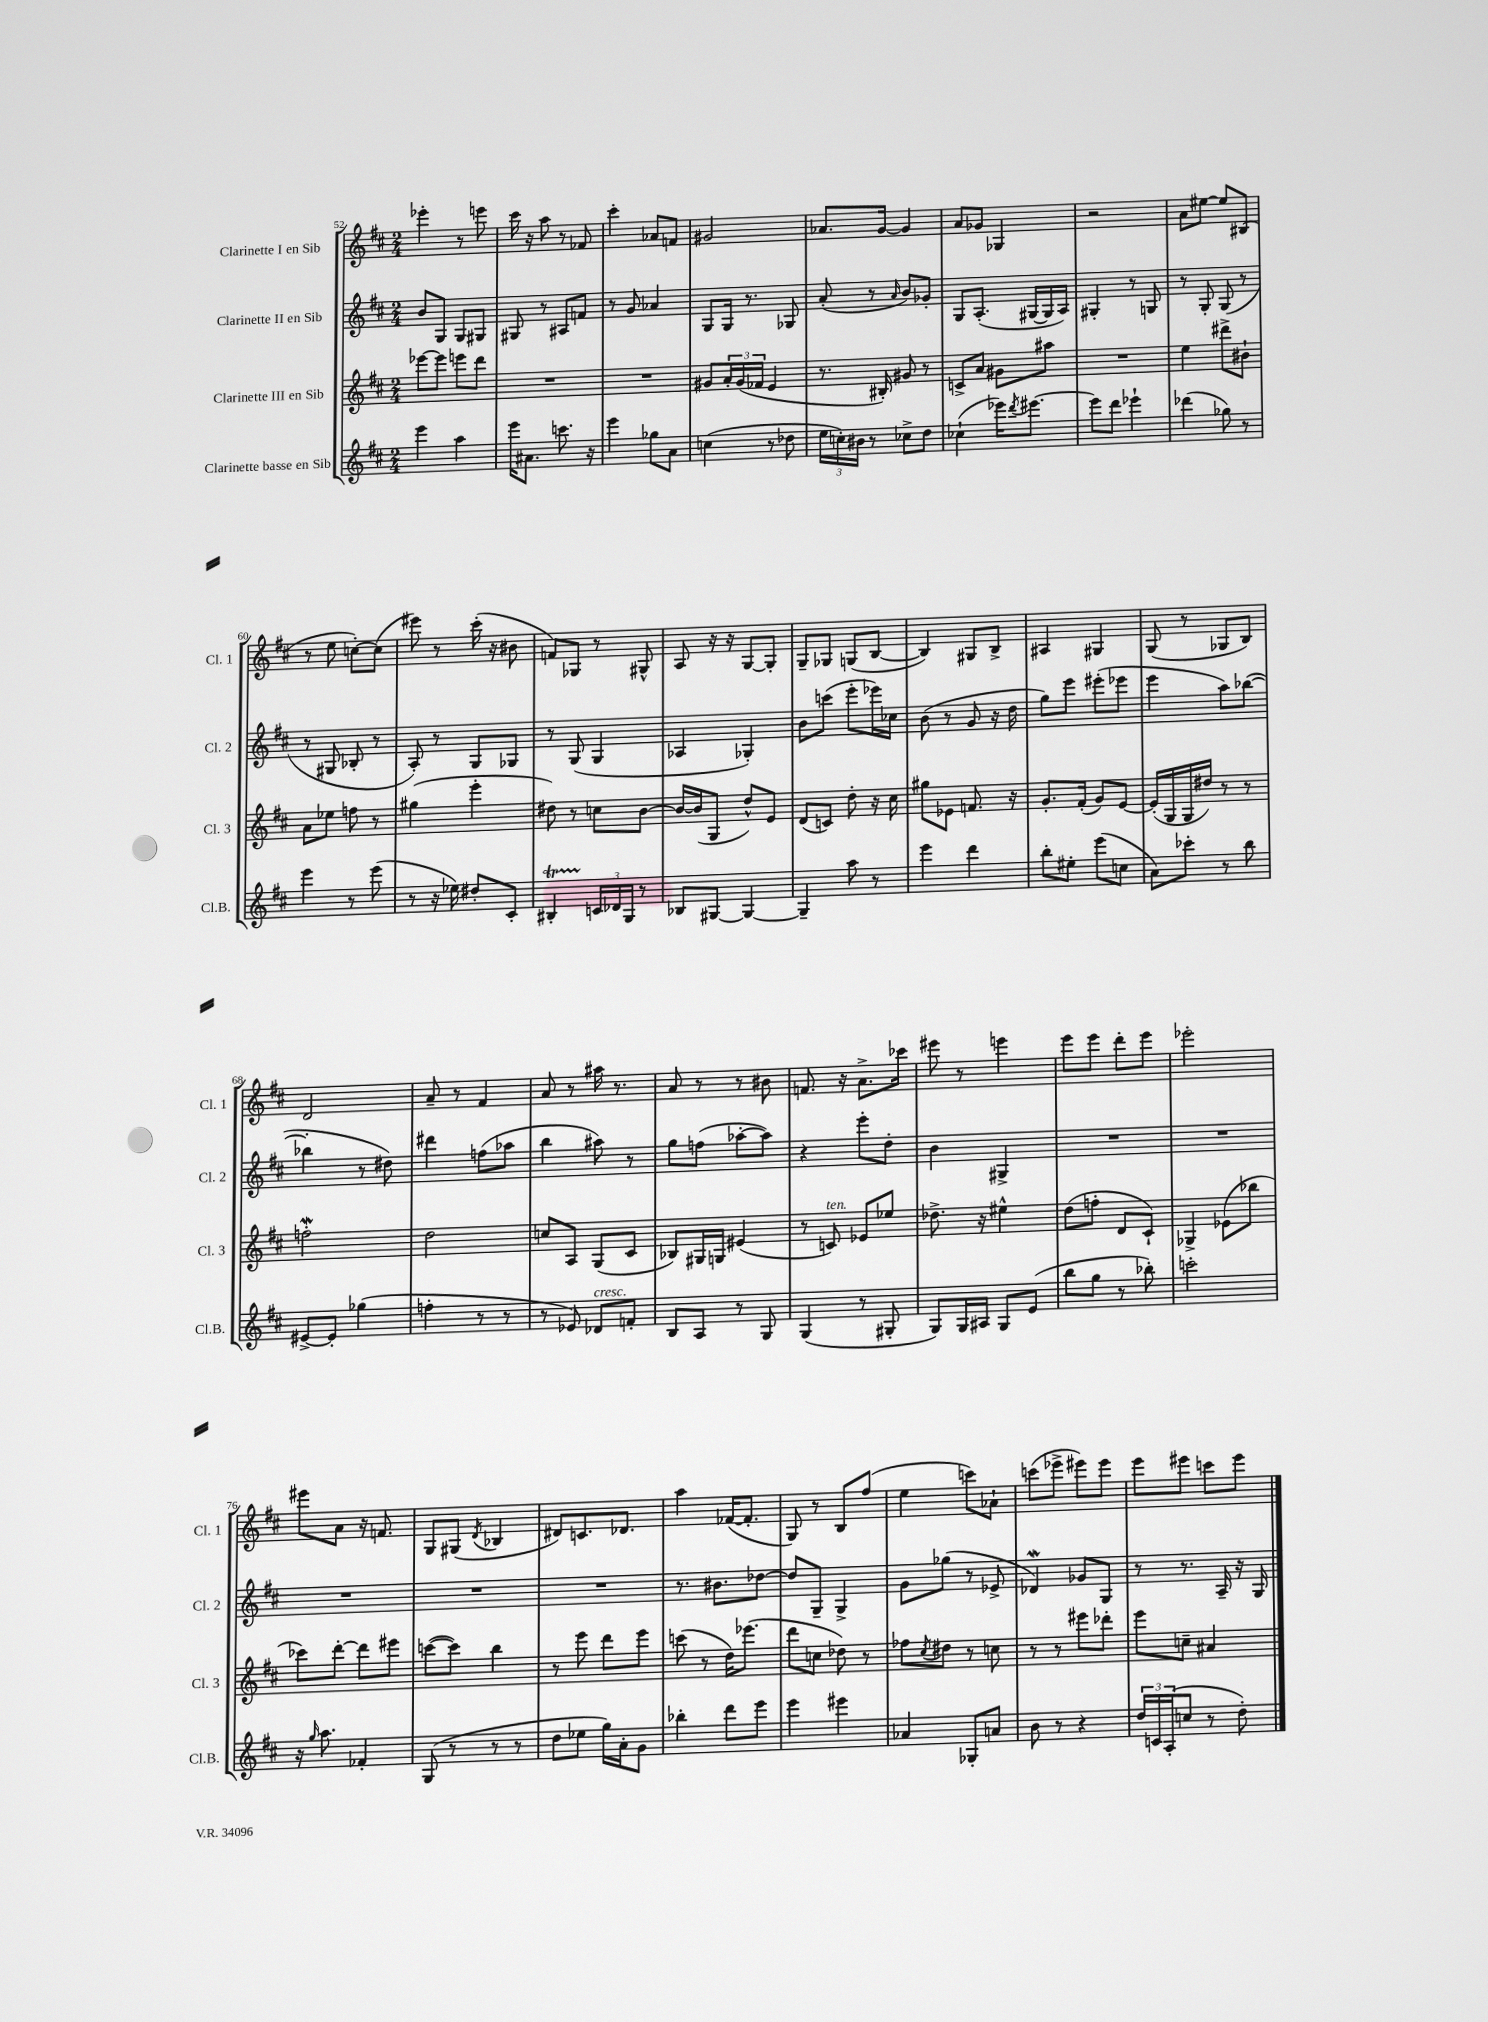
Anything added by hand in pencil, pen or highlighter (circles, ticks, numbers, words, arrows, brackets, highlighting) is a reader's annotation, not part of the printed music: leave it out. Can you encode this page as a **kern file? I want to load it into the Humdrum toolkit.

**kern	**kern	**kern	**kern
*staff4	*staff3	*staff2	*staff1
*clefG2	*clefG2	*clefG2	*clefG2
*k[f#c#]	*k[f#c#]	*k[f#c#]	*k[f#c#]
*M2/4	*M2/4	*M2/4	*M2/4
4eee	[8eee-	8b	4eee-'
.	8eee-]	8G	.
4aa	8eee	8G	8r
.	8ddd	8G#	8eee
=	=	=	=
16eee	2r	8G#	16ccc#
8.a#	.	.	16r
.	.	8r	8aa
8.ccc	.	8A#	8r
.	.	8f	8f-
16r	.	.	.
=	=	=	=
4eee	2r	8r	4ccc#'
.	.	8g	.
8gg-	.	4a-	8a-
8a	.	.	8f
=	=	=	=
(4cc	8g#	8G	2g#
.	24a'	16G	.
.	(24g#	.	.
.	.	8.r	.
.	24f-	.	.
8r	4e	.	.
8dd-	.	8G-	.
=	=	=	=
24ee	8.r	(8a'	8.a-
24cc')	.	.	.
24b#	.	.	.
8r	.	8r	.
.	16B#')	.	[16g
.	.	16qqa	.
8cc-^	8g#	8b)	4g]
8dd	8r	8g-'	.
=	=	=	=
(4cc-`	8c^	8G	8a
.	8a	(8.A'	8g-
16eee-)	8g#	.	4G-
8qddd	.	.	.
[8.eee#	.	[16G#	.
.	8aa#	16G#]	.
.	.	16A)	.
=	=	=	=
8eee#]	2r	4G#'	2r
8ddd	.	.	.
4eee-`	.	8r	.
.	.	8G	.
=	=	=	=
(4ddd-	4ee	8r	8a
.	.	8G'	[8ee#
8gg-)	8ddd#^	(8G	8ee#]
8r	8b#`	8r	(8B#
=	=	=	=
4eee	8a	8r	8r
.	8ee-	8G#	8ee
8r	8ff	8B-'	[8cc')
(8eee	8r	8r	(8cc]
=	=	=	=
8r	(4gg#	8A')	8eee#)
16r	.	8r	8r
16ee-)	.	.	.
8dd#'	4eee'	8G	(16ccc#'
.	.	.	16r
8c#'	.	8G-	8b#
=	=	=	=
4B#'	8dd#)	8r	8f)
.	8r	(8G	8G-
24c	8cc	4G	8r
24d-	.	.	.
24G	.	.	.
8r	[8b	.	8G#^^
=	=	=	=
8B-	16b_	4A-	8A
.	(16b]	.	.
[8G#	8G	.	16r
.	.	.	16r
4G#_	8dd^^)	4G-')	[8G
.	8e	.	8G']
=	=	=	=
4G#~]	(8d	8b	8G~
.	8c)	(8ccc	8G-
8aa	8dd'	8eee'	(8G
8r	16r	16eee-)	[8B
.	16cc#	16cc-	.
=	=	=	=
4eee	8gg#	(8b	4B])
.	8e-	8r	.
4ddd	8.f	8g	8G#
.	.	16r	8B^
.	16r	16dd	.
=	=	=	=
8bb'	8.g'	8gg)	4A#
8ee#'	.	8eee	.
.	(16f#'	.	.
(8eee	8g)	(8eee#'	4G#
8cc	[8e	8eee-	.
=	=	=	=
8a)	(16e']	4eee	(8G
.	16G	.	.
8ccc-'	16G	.	8r
.	16dd#)	.	.
8r	8r	8aa)	8G-
8bb	8r	([8bb-	8B)
=	=	=	=
[8e#^	2ff'	4bb-']	2d
8e#']	.	.	.
(4gg-	.	8r	.
.	.	8dd#)	.
=	=	=	=
4ff'	2dd	4ddd#	8a~
.	.	.	8r
8r	.	(8ff	4f#
8r	.	8aa-	.
=	=	=	=
8r	8cc	4bb	8a
8e-)	8A	.	8r
8d-	(8G	8aa#)	16aa#
.	.	.	8.r
8f'	8c#	8r	.
=	=	=	=
8B	8B-)	8gg	8a
8A	16G#	(8ff	8r
.	16G	.	.
8r	(4e#	[8aa-'	8r
8G	.	8aa-])	8b#
=	=	=	=
(4G	8r	4r	8.f
.	8c)	.	.
.	.	.	16r
8r	8e-	8eee'	8.a^
8G#'	8ee-	8dd'	.
.	.	.	16ccc-
=	=	=	=
8G)	8.dd-^	4b	8eee#
16G	.	.	8r
16A#	16r	.	.
8G	4ee#^^	4G#^	4eee
(8e	.	.	.
=	=	=	=
8bb	(8dd	2r	8eee
8gg	8ff'	.	8eee
8r	8d	.	8ddd'
8bb-')	8c#`)	.	8eee
=	=	=	=
2ccc'	4G-^	2r	2eee-'
.	(8e-	.	.
.	8bb-	.	.
=	=	=	=
16r	8ccc-)	2r	8eee#
16qqgg	.	.	.
8.aa	.	.	.
.	[8ddd'	.	8a
4f-'	8ddd]	.	16r
.	.	.	8.f
.	8eee#	.	.
=	=	=	=
(8G	([8ccc	2r	8G
8r	8ccc])	.	(8G#
.	.	.	8qd
8r	4bb	.	4B-
8r	.	.	.
=	=	=	=
8dd	8r	2r	8d#)
8ee-	8eee	.	8.c
16gg)	8ddd	.	.
16a'	.	.	8.d-
8g	8eee	.	.
=	=	=	=
4bb-'	(8ccc	8.r	4aa
.	8r	.	.
.	.	8.b#	.
8ddd	16dd)	.	([16f-
.	(8.eee-	.	8.f-']
8eee	.	[8dd-	.
=	=	=	=
4eee	8ddd	8dd-]	8G)
.	8cc	8G~	8r
4eee#	8dd-)	4G^	8B
.	8r	.	(8ff#
=	=	=	=
4a-	8ff-	8g	4ee
.	8qcc#	.	.
.	8dd#	(8gg-	.
8G-'	8r	8r	8ccc)
8a	8cc	8e-^	8a-`
=	=	=	=
8b	8r	4d-)	(8ccc
8r	8r	.	8eee-^
4r	8eee#	8g-	8eee#)
.	8ddd-'	8G	8eee#
=	=	=	=
24dd	8eee	8r	8eee
24c	.	.	.
(24A'	.	.	.
8cc	8cc~	8.r	8eee#
8r	4a#	.	8ccc
.	.	16A~	.
8dd')	.	16r	8eee#
.	.	16G	.
==	==	==	==
*-	*-	*-	*-
